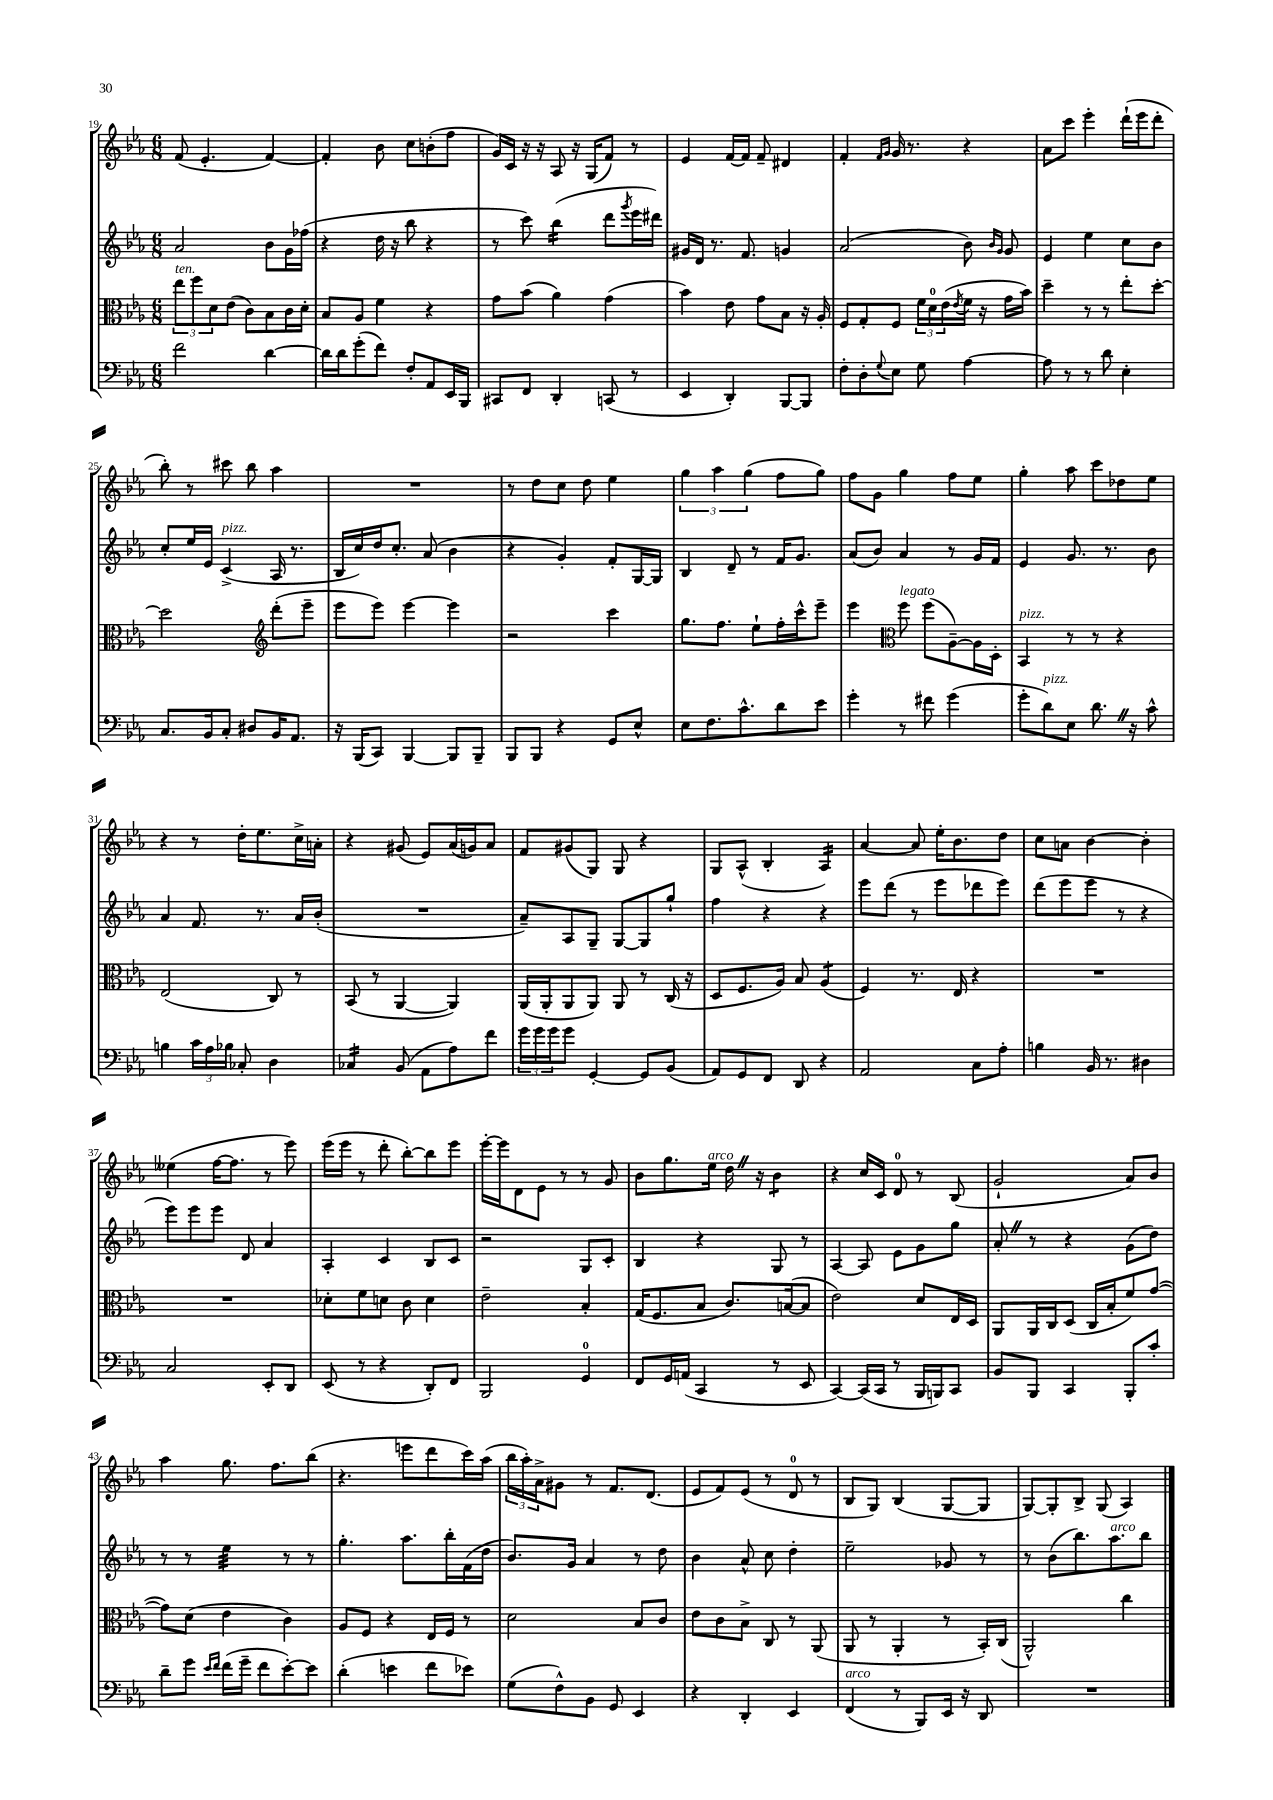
<<
\new StaffGroup <<
\new Staff = "s0" {
    \clef treble \key ees \major \numericTimeSignature \time 6/8
    f'8( ees'4.-. f'4~) |
    f'4-. bes'8 c''8 b'8-.( f''8 |
    g'16) c'16 r16 r16 aes8 r16 g16( f'8) r8 |
    ees'4 f'16~ f'16 f'8-- dis'4 |
    f'4-. \grace { f'16 g'16 } g'16 r8. r4 |
    aes'8 c'''8 ees'''4-. d'''16-!( ees'''16 d'''8-. |
    bes''8-.) r8 cis'''8 bes''8 aes''4 |
    R2. |
    r8 d''8 c''8 d''8 ees''4 |
    \tuplet 3/2 { g''4 aes''4 g''4( } f''8 g''8) |
    f''8 g'8 g''4 f''8 ees''8 |
    g''4-. aes''8 c'''8 des''8 ees''8 |
    r4 r8 d''16-. ees''8. c''16-> a'16-. |
    r4 gis'8( ees'8) aes'16( g'16) aes'8 |
    f'8 gis'8( g8) g8 r4 |
    g8 aes8-^( bes4-. aes4:16) |
    aes'4~ aes'8 ees''16-. bes'8. d''8 |
    c''8 a'8 bes'4~ bes'4-. |
    eeses''4( f''16~ f''8. r8 ees'''8) |
    ees'''16( ees'''16 r8 d'''8-. bes''8~-.) bes''8 ees'''8 |
    ees'''16~-. ees'''16 d'8 ees'8 r8 r8 g'8 |
    bes'8 g''8. ees''16^\markup { \italic "arco" } d''16 \once \override BreathingSign.text = \markup { \musicglyph "scripts.caesura.straight" } \breathe r16 bes'4:8 |
    r4 c''16 c'16 d'8-0 r8 bes8( |
    g'2-! aes'8) bes'8 |
    aes''4 g''8. f''8. bes''8( |
    r4. e'''8 d'''8 c'''16) aes''16( |
    \tuplet 3/2 { bes''16 aes''16-.) aes'16-> } gis'8 r8 f'8. d'8.( |
    ees'8 f'8) ees'8( r8 d'8-0 r8 |
    bes8 g8) bes4( g8~ g8 |
    g8~) g8-. bes8-> g8( aes4) \bar "|." |
}
\new Staff = "s1" {
    \clef treble \key ees \major \numericTimeSignature \time 6/8
    aes'2 bes'8 g'16 fes''16( |
    r4 d''16 r16 bes''8 r4 |
    r8 c'''8) bes''4:16( d'''8 \acciaccatura { g'''8 } ees'''16 dis'''16) |
    gis'16 d'16 r8. f'8. g'4 |
    aes'2( bes'8) \grace { bes'16 g'16 } g'8 |
    ees'4 ees''4 c''8 bes'8 |
    c''8-. ees''16 ees'16 c'4->^\markup { \italic "pizz." }( aes16 r8. |
    bes16 c''16) d''16 c''8.-. aes'8( bes'4 |
    r4 g'4-.) f'8-. g16~ g16 |
    bes4 d'8-- r8 f'16 g'8. |
    aes'8( bes'8) aes'4 r8 g'16 f'16 |
    ees'4 g'8. r8. bes'8 |
    aes'4 f'8. r8. aes'16 bes'16-.( |
    R2. |
    aes'8--) aes8 g8-- g8~ g8 g''8-! |
    f''4 r4 r4 |
    ees'''8 d'''8( r8 ees'''8 des'''8 ees'''8) |
    d'''8( ees'''8 ees'''8 r8 r4 |
    ees'''8) ees'''8 ees'''8 d'8 aes'4 |
    aes4-. c'4 bes8 c'8 |
    r2 g8 c'8-. |
    bes4 r4 g8 r8 |
    aes4~ aes8 ees'8 g'8 g''8 |
    aes'8-. \once \override BreathingSign.text = \markup { \musicglyph "scripts.caesura.straight" } \breathe r8 r4 g'8( d''8) |
    r8 r8 ees''4:32 r8 r8 |
    g''4.-. aes''8. bes''16-. f'16( d''16 |
    bes'8.) g'16 aes'4 r8 d''8 |
    bes'4 aes'8-^ c''8 d''4-. |
    ees''2-- ges'8 r8 |
    r8 bes'8( bes''8.) aes''8.^\markup { \italic "arco" } bes''8 \bar "|." |
}
\new Staff = "s2" {
    \clef alto \key ees \major \numericTimeSignature \time 6/8
    \tuplet 3/2 { ees''8^\markup { \italic "ten." } f''8 d'8 } ees'8( c'8) bes8 c'16 d'16-. |
    bes8 aes8 f'4 r4 |
    g'8 bes'8( aes'4) g'4( |
    bes'4) ees'8 g'8 bes8 r16 aes16-. |
    f8 g8-. f8 \tuplet 3/2 { f'16 d'16-0 ees'16( } \acciaccatura { ees'8 } f'16 r16 g'16 bes'16) |
    d''4-- r8 r8 ees''8-. d''8~-. |
    d''2 \clef treble d'''8-.( ees'''8-- |
    ees'''8 ees'''8) ees'''4~ ees'''4 |
    r2 c'''4 |
    g''8. f''8. ees''8-! f''16-. c'''16-^ ees'''8-- |
    ees'''4 \clef alto f''8^\markup { \italic "legato" } f''8( aes8~--) aes16 d16-. |
    bes,4^\markup { \italic "pizz." } r8 r8 r4 |
    ees2( c8) r8 |
    bes,8( r8 aes,4~ aes,4) |
    aes,16( aes,16-. aes,8 aes,8) aes,8 r8 c16( r16 |
    d8 f8. aes16) bes8 aes4:8( |
    f4) r8. ees16 r4 |
    R2. |
    R2. |
    des'8-. f'8 d'8 c'8 d'4 |
    ees'2-- bes4-. |
    g16( f8. bes8 c'8.) b16~( b8 |
    ees'2) d'8 ees16 d16 |
    aes,8 aes,16 c16 d8( c16 bes16-. f'8) g'8~( |
    g'8) d'8( ees'4 c'4) |
    aes8 f8 r4 ees16 f16 r8 |
    d'2 bes8 c'8 |
    ees'8 c'8 bes8-> c8 r8 aes,8( |
    aes,8 r8 aes,4-. r8 bes,16-.) c16( |
    aes,2-^) c''4 \bar "|." |
}
\new Staff = "s3" {
    \clef bass \key ees \major \numericTimeSignature \time 6/8
    f'2 d'4~ |
    d'16 d'16 g'8-.( f'8) f8-. aes,8 ees,16 bes,,16 |
    cis,8 f,8 d,4-. c,8( r8 |
    ees,4 d,4-.) bes,,8~ bes,,8 |
    f8-. d8-. \appoggiatura { g8 } ees8 g8 aes4~ |
    aes8 r8 r8 d'8 ees4-. |
    c8. bes,16 c8-. dis8 bes,16 aes,8. |
    r16 bes,,16( c,8) bes,,4~ bes,,8 bes,,8-- |
    bes,,8 bes,,8 r4 g,8 ees8-^ |
    ees8 f8. c'8.-^ d'8 ees'8 |
    g'4-. r8 fis'8 g'4( |
    g'8-. d'8^\markup { \italic "pizz." }) ees8 d'8. \once \override BreathingSign.text = \markup { \musicglyph "scripts.caesura.straight" } \breathe r16 c'8-^ |
    b4 \tuplet 3/2 { c'16 aes16 bes16 } ces8-. d4 |
    ces4:16 bes,8( aes,8 aes8) f'8 |
    \tuplet 3/2 { g'16 g'16 g'16 } g'8 g,4~-. g,8 bes,8( |
    aes,8) g,8 f,8 d,8 r4 |
    aes,2 c8 aes8-. |
    b4 bes,16 r8. dis4 |
    c2 ees,8-. d,8 |
    ees,8( r8 r4 d,8-.) f,8 |
    bes,,2 g,4-0 |
    f,8 g,16 a,16( c,4 r8 ees,8 |
    c,4~) c,16( c,16 r8 bes,,16 b,,16) c,8 |
    bes,8 bes,,8 c,4 bes,,8-. c'8-. |
    d'8-- g'8 \grace { ees'16 f'16 } f'16( g'16-- f'8 ees'8~-.) ees'8 |
    d'4-.( e'4 f'8 ees'8) |
    g8( f8-^) bes,8 g,8 ees,4 |
    r4 d,4-. ees,4 |
    f,4^\markup { \italic "arco" }( r8 bes,,8) ees,16 r16 d,8 |
    R2. \bar "|." |
}
>>
>>
\layout { \context { \Score currentBarNumber = #19 } }
